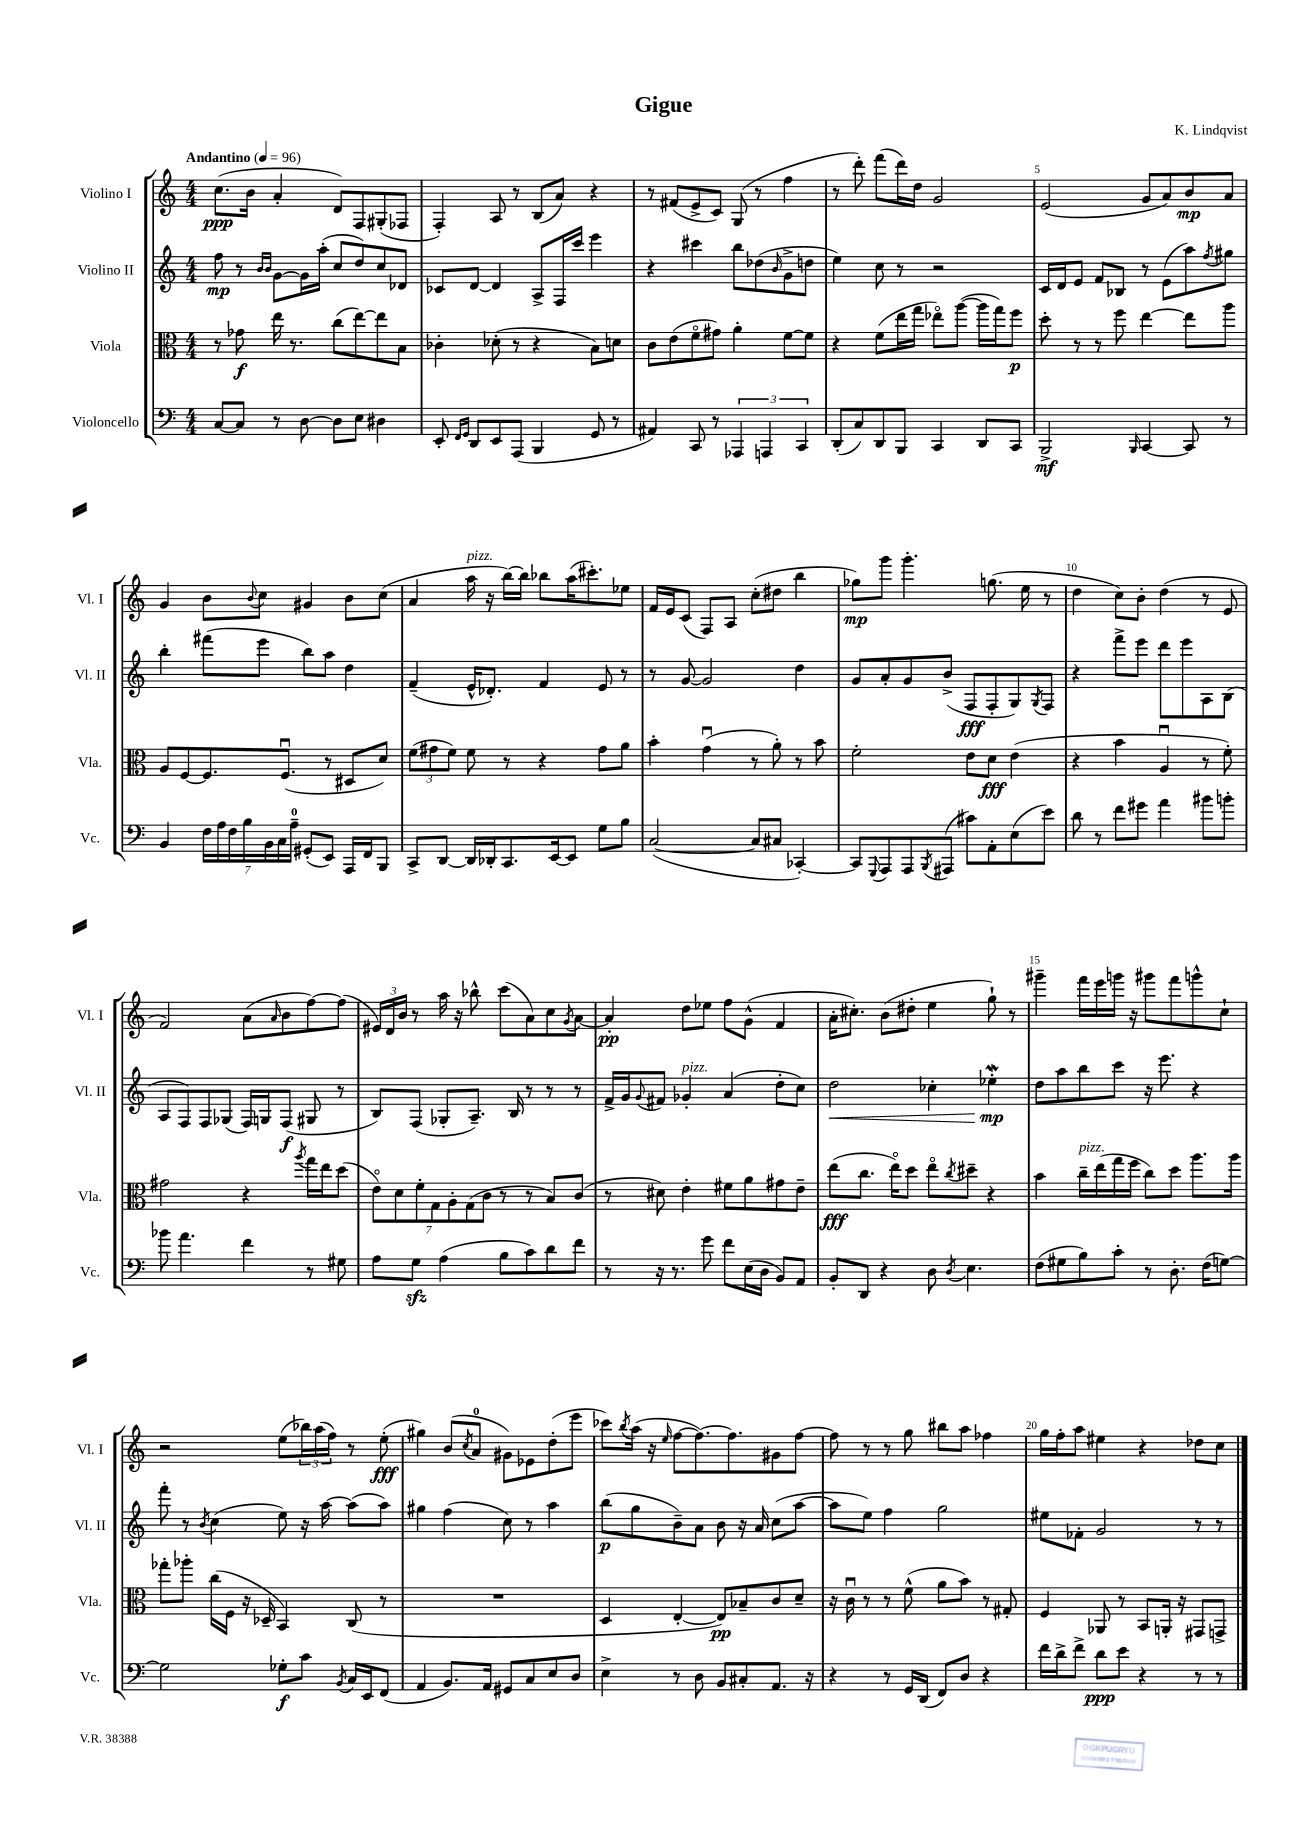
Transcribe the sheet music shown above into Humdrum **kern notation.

**kern	**kern	**kern	**kern
*staff4	*staff3	*staff2	*staff1
*clefF4	*clefC3	*clefG2	*clefG2
*k[]	*k[]	*k[]	*k[]
*M4/4	*M4/4	*M4/4	*M4/4
*MM96	*MM96	*MM96	*MM96
[8C/L	8r	8ff\	(8.cc\L
8C/]J	8g-\	8r	.
.	.	.	16b\Jk
.	.	16qqb/LL	.
.	.	16qqb/JJ	.
8r	16ee\	[8g\L	4a'/
.	8.r	.	.
[8D\	.	16g\]L	.
.	.	(16aa'\JJ	.
8D\]L	(8cc\L	8cc/L	8d/L)
8E\J	[8ee\)	8dd/)	8F/
4D#\	8ee\]	8cc/	(8G#'/
.	8B\J	8d-/J	8F-/J
=	=	=	=
8EE'/	4c-'\	8c-/L	4F'/)
16qqFF/LL	.	.	.
16qqGG/JJ	.	.	.
8DD/L	.	[8d/J	.
8EE/	(8d-'\	4d/]	8A/
(8AAA/J	8r	.	8r
4BBB/	4r	8A^/L	(8B/L
.	.	16F/L	8a/J)
.	.	16ccc/JJ	.
8GG/	8B\L)	4eee\	4r
8r	8d\J	.	.
=	=	=	=
4AA#/)	8c\L	4r	8r
.	(8e\	.	(8f#/L
8CC/	8fo\	4ccc#\	8e^/
8r	8g#\J)	.	8c/J)
6AAA-/	4a'\	8bb\L	(8G/
.	.	(8dd-\	8r
6AAA/	.	.	.
.	.	16qqb/	.
.	[8f\L	8g^\	4ff\
6CC/	.	.	.
.	8f\]J	8dd\J	.
=	=	=	=
(8DD'/L	4r	4ee\)	8r
8C/)	.	.	8ddd'\)
8DD/	(8f\L	8cc\	(8fff\L
8BBB/J	16ee\L	8r	16ddd\L)
.	16gg\JJ	.	16dd\JJ
4CC/	8ee-o\L)	2r	2g/
.	([8aa\J	.	.
8DD/L	16aa\]LL	.	.
.	16gg\J)	.	.
8CC/J	8ff\J	.	.
=	=	=	=
2BBB^/	8dd'\	16c/LL	(2e/
.	.	16d/J	.
.	8r	8e/J	.
.	8r	8f/L	.
.	8ff\	8B-/J	.
16qqBBB/	.	.	.
[4CC/	[4ee\	8r	8g/L
.	.	(8e\L	8a/)
8CC/]	8ee\]L	8aa\)	8b/
.	.	8qff/	.
8r	8aa\J	8gg#\J	8a/J
=	=	=	=
4BB/	8A/L	4bb'\	4g/
.	[8F/	.	.
28F\LL	8.F/]	(8fff#\L	8b\L
28A\	.	.	.
28F\	.	.	.
28B\	.	.	.
.	.	.	8qqb/
.	.	8eee\J	8cc\J
28BB\	.	.	.
28C\	.	.	.
.	(8.Fu/J	.	.
28A~\JJ	.	.	.
(8GG#'/L	.	8bb\L)	4g#/
8EE/J)	8r	8aa\J	.
16AAA/LL	8D#/L	4dd\	8b\L
16FF/J	.	.	.
8BBB/J	8d/J)	.	(8cc\J
=	=	=	=
8CC^/L	(12f\L	(4f~/	4a/
.	12g#\	.	.
[8DD/J	.	.	.
.	12f\J)	.	.
16DD/]LL	8f\	16e^^/LK	16aa\
16DD-'/J	.	8.d-'/J)	16r
8.CC/	8r	.	[16bb\LL)
.	.	.	16bb\]JJ
.	4r	4f/	8bb-\L
[16EE/k	.	.	.
8EE/]J	.	.	(16aa\K
.	.	.	8.ccc#'\)
8G\L	8g#\L	8e/	.
8B\J	8a\J	8r	8ee-\J
=	=	=	=
([2C/	4b'\	8r	16f/LL
.	.	.	16e/J
.	.	[8g/	(8c/J
.	(4gu\	2g/]	8F/L)
.	.	.	8A/J
8C/]L	8r	.	(8cc'\L
8C#/J	8a'\)	.	8dd#\J
[4CC-'/)	8r	4dd\	4bb\
.	8b\	.	.
=	=	=	=
8CC-/]L	2f'\	8g/L	8gg-\L)
8qqGGG/	.	.	.
8AAA/	.	8a'/	8ggg\J
8AAA/	.	8g/	4.ggg'\
8qBBB/	.	.	.
(8AAA#/J	.	(8b^/J	.
8c#\L)	8e\L	8F/L	.
8AA'\	8d\J	8F'/	(8.gg\
(8E\	(4e\	8G/)	.
.	.	.	16ee\
.	.	8qG/	.
8e\J)	.	8F/J	8r
=	=	=	=
8d\	4r	4r	4dd\
8r	.	.	.
8f\L	4b\	8fff^\L	8cc\L)
8g#\J	.	8eee\J	8b'\J
4a\	4Au/	8ddd\L	(4dd\
.	.	8eee\	.
8b#\L	8r	8A\	8r
8b'\J	8f'\)	(8B\J	8e/
=	=	=	=
8b-\	2g#\	8A/L	2f/)
4.a\	.	8F/)	.
.	.	8F/	.
.	.	(8G-/J	.
4f\	4r	16F/LL)	(8a\L
.	.	16G/J	.
.	.	.	16qqa/
.	.	(8F/J	8b\
.	8qaa/	.	.
8r	16gg\LL	8G#/	[8ff\)
.	16ee\J	.	.
8G#\	(8dd\J	8r	(8ff\]J
=	=	=	=
8A\L	14eo\L)	8B/L)	24e#/LL)
.	.	.	24d/
.	14d\	.	.
.	.	.	24b/JJ
8G\J	.	(8F/J	8r
.	14f'\	.	.
.	14G\	.	.
(4A\	.	8G-'/L	16aa\
.	14A'\	.	.
.	.	.	16r
.	(14G\	.	.
.	.	8.A~/J)	8bb-^^\
.	14c\J	.	.
8B\L	8r	.	(8ccc\L
.	.	16B/	.
8c\)	8r	8r	8a\)
8d\	8B/L)	8r	8cc\
.	.	.	8qg/
8f\J	(8c/J	8r	[8a\J
=	=	=	=
8r	8r	16f^/LL	4a'/]
.	.	16g/J	.
.	.	8qqg/	.
16r	8d#\)	8f#/J	.
8.r	.	.	.
.	4e'\	4g-'/	8dd\L
8g\	.	.	8ee-\J
8f\L	8f#\L	(4a/	8ff\L
(16E\L	8a\	.	(8g^^\J
16D\JJ	.	.	.
8BB/L)	8g#\	8dd'\L	4f/
8AA/J	8e~\J	8cc\J)	.
=	=	=	=
8BB'/L	(8ee\L	2dd\	16a'\LK
.	.	.	8.cc#'\J)
8DD/J	8.cc\J	.	.
4r	.	.	(8b\L
.	16eeo\LK)	.	.
.	8dd\J	.	8dd#'\J
8D\	8eeo\L	4cc-'\	4ee\
8qD/	8qcc/	.	.
4.E\	8dd#~\J	.	.
.	4r	4ee-'\	8gg`\)
.	.	.	8r
=	=	=	=
(8F\L	4b\	8dd\L	4ggg#~\
8G#\	.	8aa\	.
8B\)	16cc~\LL	8bb\	16fff\LL
.	(16ee\	.	16eee\
8c'\J	16gg\	8ccc\J	16ggg\JJ
.	16ff\JJ	.	16r
8r	8cc\L)	16r	8ggg#\L
.	.	8.eee\	.
8.D'\	8dd\J	.	8fff\
.	8.aa\L	4r	8ggg^^\
(16F\LK	.	.	.
[8G\J)	.	.	8cc`\J
.	16aa\Jk	.	.
=	=	=	=
2G\]	8gg-'\L	8fff'\	2r
.	8aa-'\J	8r	.
.	.	8qb/	.
.	(16cc\LL	(4cc\	.
.	16F\JJ	.	.
.	16r	.	.
.	16D-~/	.	.
8G-'\L	4BB/)	8ee\)	(8ee\L
8c\J	.	16r	24bb-\L)
.	.	.	(24aa\
.	.	[16aa\	.
.	.	.	24ff\JJ)
8qBB/	.	.	.
16C/LL	(8C/	(8aa\]L	8r
16EE/J	.	.	.
(8FF/J	8r	8aa\J)	(8ee'\
=	=	=	=
4AA/	1r	4gg#\	4gg#\)
8.BB/L)	.	(4ff\	(8b/L
.	.	.	8qcc/
.	.	.	8a/J
16AA/Jk	.	.	.
8GG#/L	.	8cc\)	8g#\L)
8C/	.	8r	8e-\
8E/	.	4aa\	(8dd'\
8D/J	.	.	8eee\J
=	=	=	=
4E^\	4D/	(8bb\L	8ccc-\L)
.	.	.	8qbb/
.	.	8gg\	(16aa\Jk
.	.	.	16r
.	.	.	16qqee/
8r	[4E'/	8b~\)	[8ff\L
8D\	.	8a\J	8.ff\_)
8BB/L	8E/]L)	8b\	.
.	.	.	8.ff\]
8C#'/	8B-~/	16r	.
.	.	16a/	.
8.AA/J	8c/	(8cc\L	8g#\
.	8d~/J	[8aa\J	[8ff\J
16r	.	.	.
=	=	=	=
4r	16r	8aa\]L	8ff\]
.	16cu\	.	.
.	8r	8ee\J)	8r
8r	8r	4ff\	8r
16GG/LL	(8f^^\	.	8gg\
(16DD/JJ	.	.	.
8FF/L)	8a\L	2gg\	8bb#\L
8D/J	8b\J)	.	8aa\J
4r	8r	.	4ff-\
.	8G#'/	.	.
=	=	=	=
16f\LL	4F/	8ee#\L	16gg\LL
16d^\J	.	.	16ff'\J
8f^\J	.	8f-'\J	8aa\J
8d\L	8AA-/	2g/	4ee#\
8e\J	8r	.	.
4r	8BB/L	.	4r
.	16AA'/Jk	.	.
.	16r	.	.
8r	8GG#/L	8r	8dd-\L
8r	8GG^/J	8r	8cc\J
==	==	==	==
*-	*-	*-	*-
